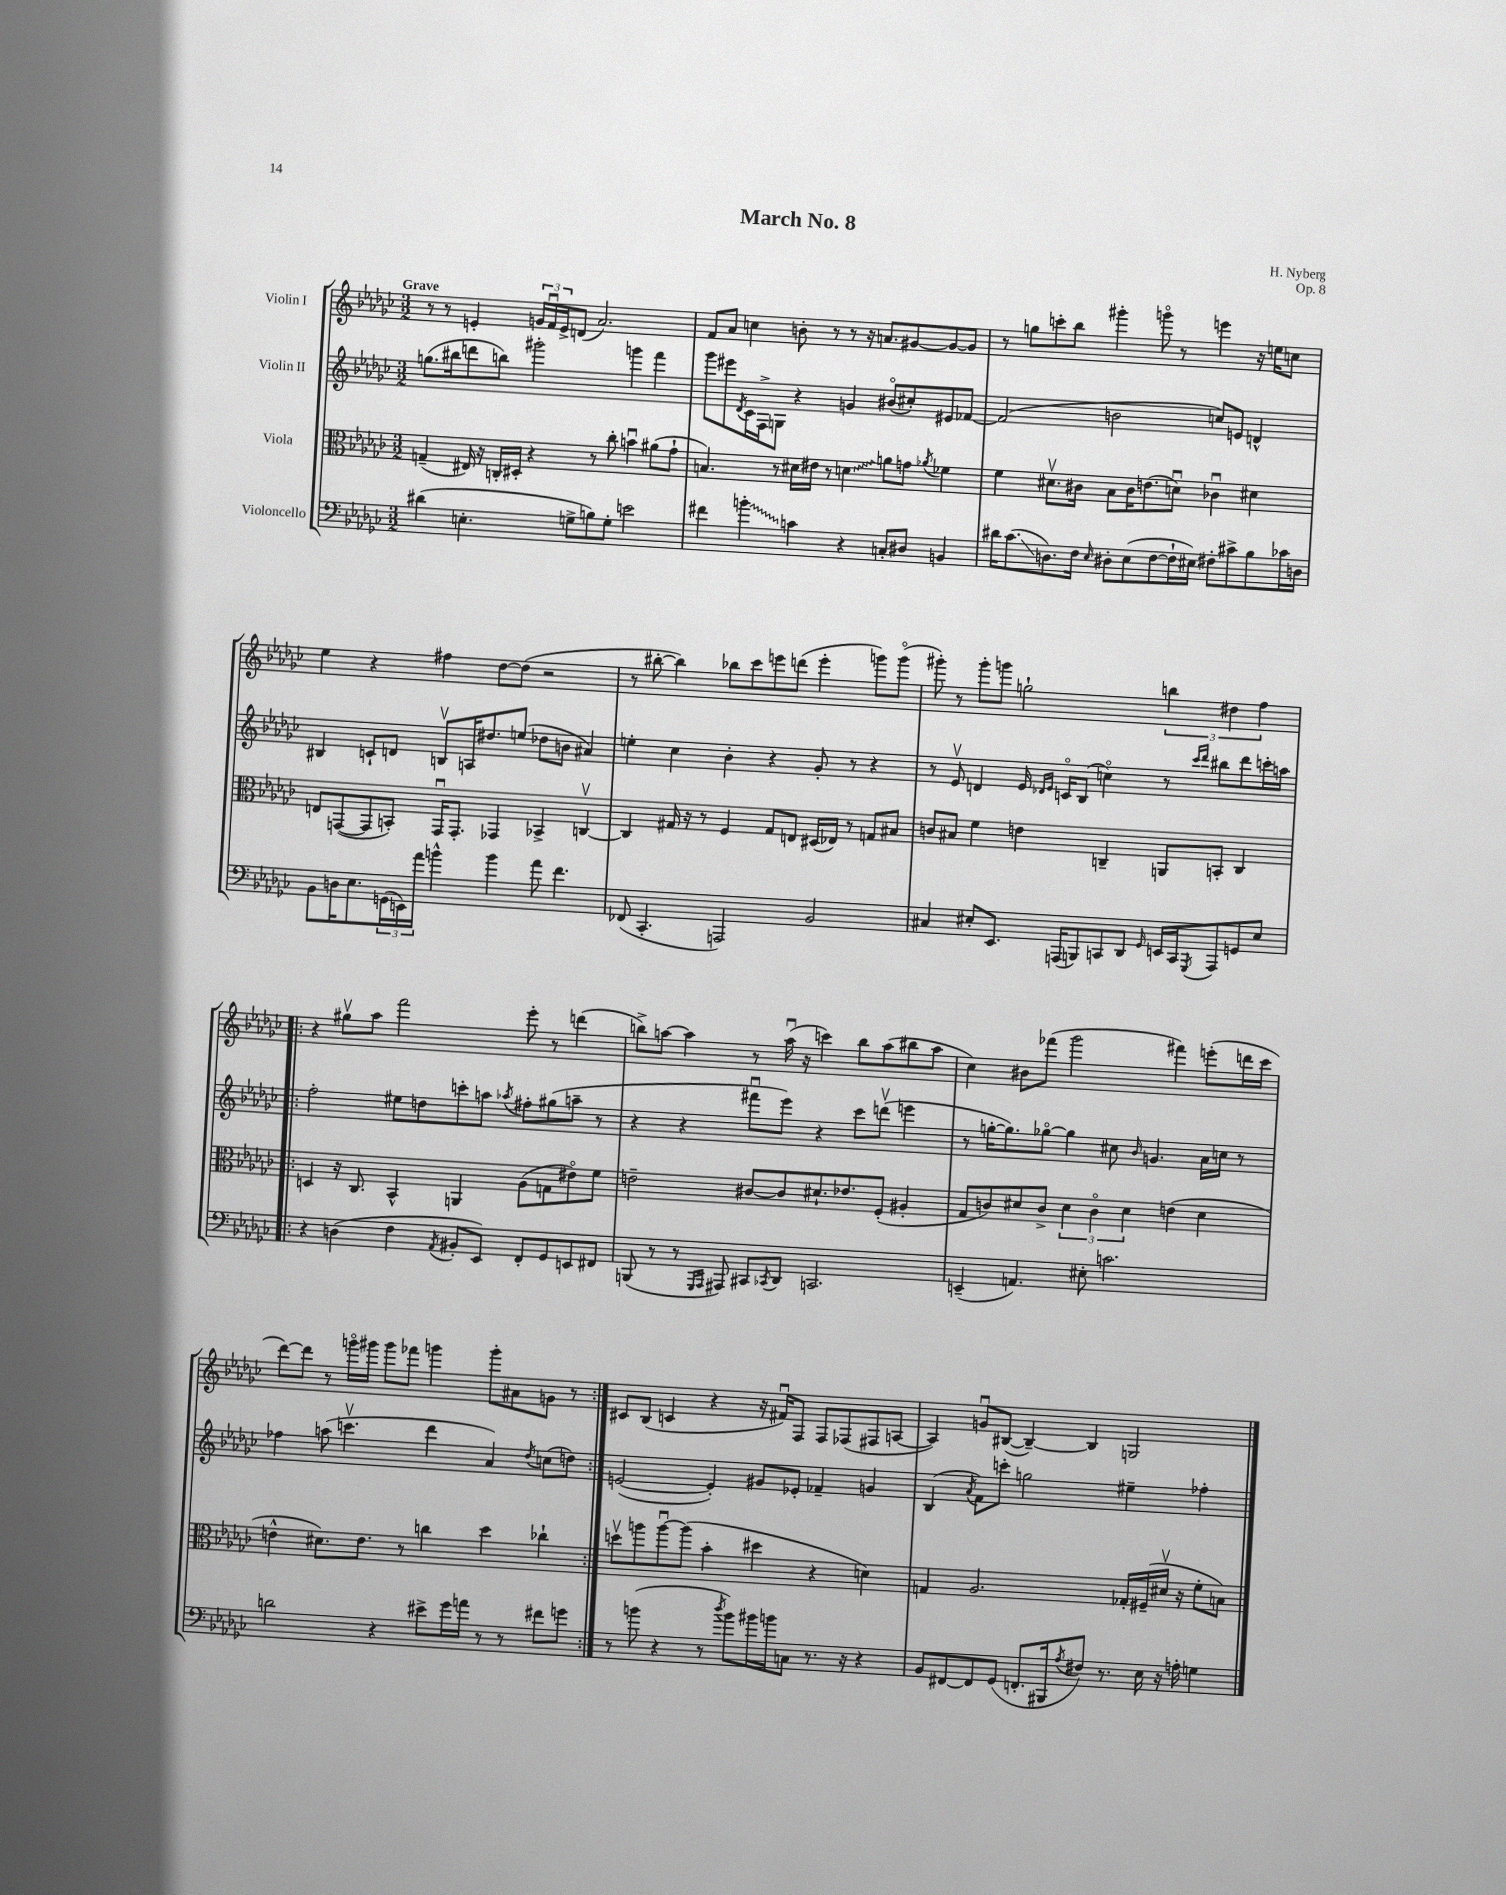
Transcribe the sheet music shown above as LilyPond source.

\header { title = "March No. 8" composer = "H. Nyberg" opus = "Op. 8" }
<<
\new StaffGroup <<
\new Staff = "s0" \with { instrumentName = "Violin I" } {
    \clef treble \key ges \major \numericTimeSignature \time 3/2 \tempo "Grave"
    r8 r8 e'4-. \tuplet 3/2 { g'16 f'16\downbow e'16-> } d'8( aes'2.) |
    f'8 aes'8 c''4 b'8-. r8 r8 r16 a'8. gis'8~ gis'8~ gis'8 |
    r8 g''8 c'''8-. bes''8 gis'''4-. g'''8\flageolet r8 e'''4 r16 e''16 c''8 |
    ees''4 r4 fis''4 des''8~ des''8( r2 |
    r8 bis''8~-. bis''4) bes''8 ces'''8 e'''8 d'''8( e'''4-. g'''8) g'''8\flageolet( |
    gis'''8-.) r8 gis'''8-. g'''8 g''2-! \tuplet 3/2 { b''4 dis''4 f''4 } |
    \repeat volta 2 { r4 gis''8\upbow aes''8 f'''2 ees'''8-. r8 d'''4( |
    b''8->) a''8~ a''4 r8 a''16\downbow( r16 c'''4) b''8 a''8( bis''8 a''8 |
    ces''4) bis'8 fes'''8( ges'''2 fis'''4) e'''8-.( d'''16 ces'''16 |
    des'''8~) des'''8 r8 g'''16\flageolet gis'''16 gis'''8 fes'''8 g'''4 g'''8-. ais'8 g'8 r8 | }
    cis'8 bes8( c'4 r4 r16 fis'16\downbow) f8 f8 fes8( fis8 a8~ |
    a4) g'8\downbow bis8~( bis4~--) bis4 g2 \bar "|." |
}
\new Staff = "s1" \with { instrumentName = "Violin II" } {
    \clef treble \key ges \major \numericTimeSignature \time 3/2
    g''8.( bis''16 d'''8 b''8) gis'''2-. g'''4 f'''4 |
    ges'''8 eis'''8 \acciaccatura { des'8 } ces'16 f16-> g8 r4 g'4 bis'8\flageolet( cis''8-.) eis'8 fes'8~ |
    fes'2( b'2 c''8) e'8 d'4-^ |
    bis4 c'8-! d'8 b8\upbow a16 dis''8. e''8( des''8 b'8 ais'4) |
    e''4-. ces''4 bes'4-. r4 ges'8-. r8 r4 |
    r8 ees'8\upbow d'4 ees'16 \grace { des'16 ees'16 } c'16\flageolet bes8( c''4\flageolet) r8 \grace { ces'''16 des'''16 } bis''8 des'''8 c'''16-. a''16 |
    \repeat volta 2 { f''2-. eis''8 d''8 c'''8-. a''8 \acciaccatura { aes''8 } fis''8-. gis''8( a''8-- r8 |
    r4 r4 fis'''8\downbow ees'''8) r4 ces'''8 d'''8\upbow( e'''4 |
    r8 g''16~-. g''8.) ges''8~\flageolet ges''4 cis''8 \grace { bes'16 } g'4. aes'16 c''16 r8 |
    fes''4 a''8( c'''4.\upbow des'''4 aes'4) \acciaccatura { des''8 } c''8( d''8) | }
    e'2~( e'4-.) gis'8 ees'8-. fes'4-- g'4 |
    bes4( \acciaccatura { aes'8 } f'8) c'''8-. g''2 eis''4-- fes''4-. \bar "|." |
}
\new Staff = "s2" \with { instrumentName = "Viola" } {
    \clef alto \key ges \major \numericTimeSignature \time 3/2
    g4--( eis16) r16 c16-. dis16-. r4 r8 ces''8-. b'4\downbow ais'8( ges'8-! |
    b4.) r8 dis'16 eis'16 r8 \once \override Glissando.style = #'zigzag d'4\glissando a'8 g'8 \acciaccatura { aes'8 } fes'4 |
    f'4 dis'8.\upbow cis'16 bes8 cis'16 e'8.( d'8\downbow) ces'4\downbow dis'4 |
    e8 g,8~( g,8 b,8-.) g,16\downbow g,8.-. ges,4 bes,4-> c4~\upbow |
    c4 gis16 r16 r8 f4 gis8 e8 dis16( ees16) r8 g8 bis8 |
    c'8 bis8 f'4 e'4 c4-- a,8 b,8-. c4 |
    \repeat volta 2 { d4 r16 ces8. bes,4-^ a,4 aes8( g8 eis'8\flageolet) f'8 |
    e'2-- cis'8~ cis'8 dis'8.-! ees'8. f8-.( ais4-. |
    ges8 c'8) dis'8 c'8-> \tuplet 3/2 { dis'4 c'4\flageolet dis'4 } e'4( dis'4 |
    e'4-^ dis'8.) e'8. r8 c''4 des''4 ces''4-! | }
    d''8\upbow a''8 a''8~\downbow a''8( bes'4-. dis''4 r4 d'4) |
    g4 aes2. ges16-. fis16--( dis'16\upbow r16 f'8-. b8) \bar "|." |
}
\new Staff = "s3" \with { instrumentName = "Violoncello" } {
    \clef bass \key ges \major \numericTimeSignature \time 3/2
    dis'4( e4.-. g8-> b8) g8-. e'2 |
    fis'4 \once \override Glissando.style = #'zigzag b'4-.\glissando c'4 r4 c8-. dis8 b,4 |
    dis'16 ces'8.\glissando( d8.) f16 \grace { ees16 } dis8-. ees8( f8~ f16-! eis16) fis8-. cis'8-> bes8 ces'16 d16 |
    bes,8 d16 ees8. \tuplet 3/2 { g,16( e,16) aes'16 } b'4-^ b'4 aes'8 f'4. |
    fes,8( ces,4.-. a,,2) bes,2 |
    cis4 eis8-. ees,8. a,,16( b,,8) c,8 des,8 \grace { ges,16 } e,16 c,16 \acciaccatura { ges,,8 } a,,8 g,8 eis8 |
    \repeat volta 2 { r4 d4( f4 \acciaccatura { aes,8 } bis,8-. ees,8) f,8-. ges,8 e,8 fis,8 |
    b,,8( r8 r8 \grace { ges,,16 aes,,16 } ais,,8) cis,8 \acciaccatura { ces,8 } des,8 c,2. |
    e,4--( a,4.) eis8-. c'2. |
    d'2 r4 eis'8-> ges'16 a'16 r8 r8 fis'8 g'8 | }
    r8 b'8( r4 r8 \acciaccatura { des''8 } b'8) bis'16 b'16 c8 r8. r16 r4 |
    bes,8 fis,8~ fis,8 ges,8( f,8.-. bis,,16 \acciaccatura { aes8 } fis8) r8. ees16 r16 a16-. g4 \bar "|." |
}
>>
>>
\layout { \context { \Score \remove "Bar_number_engraver" } }
